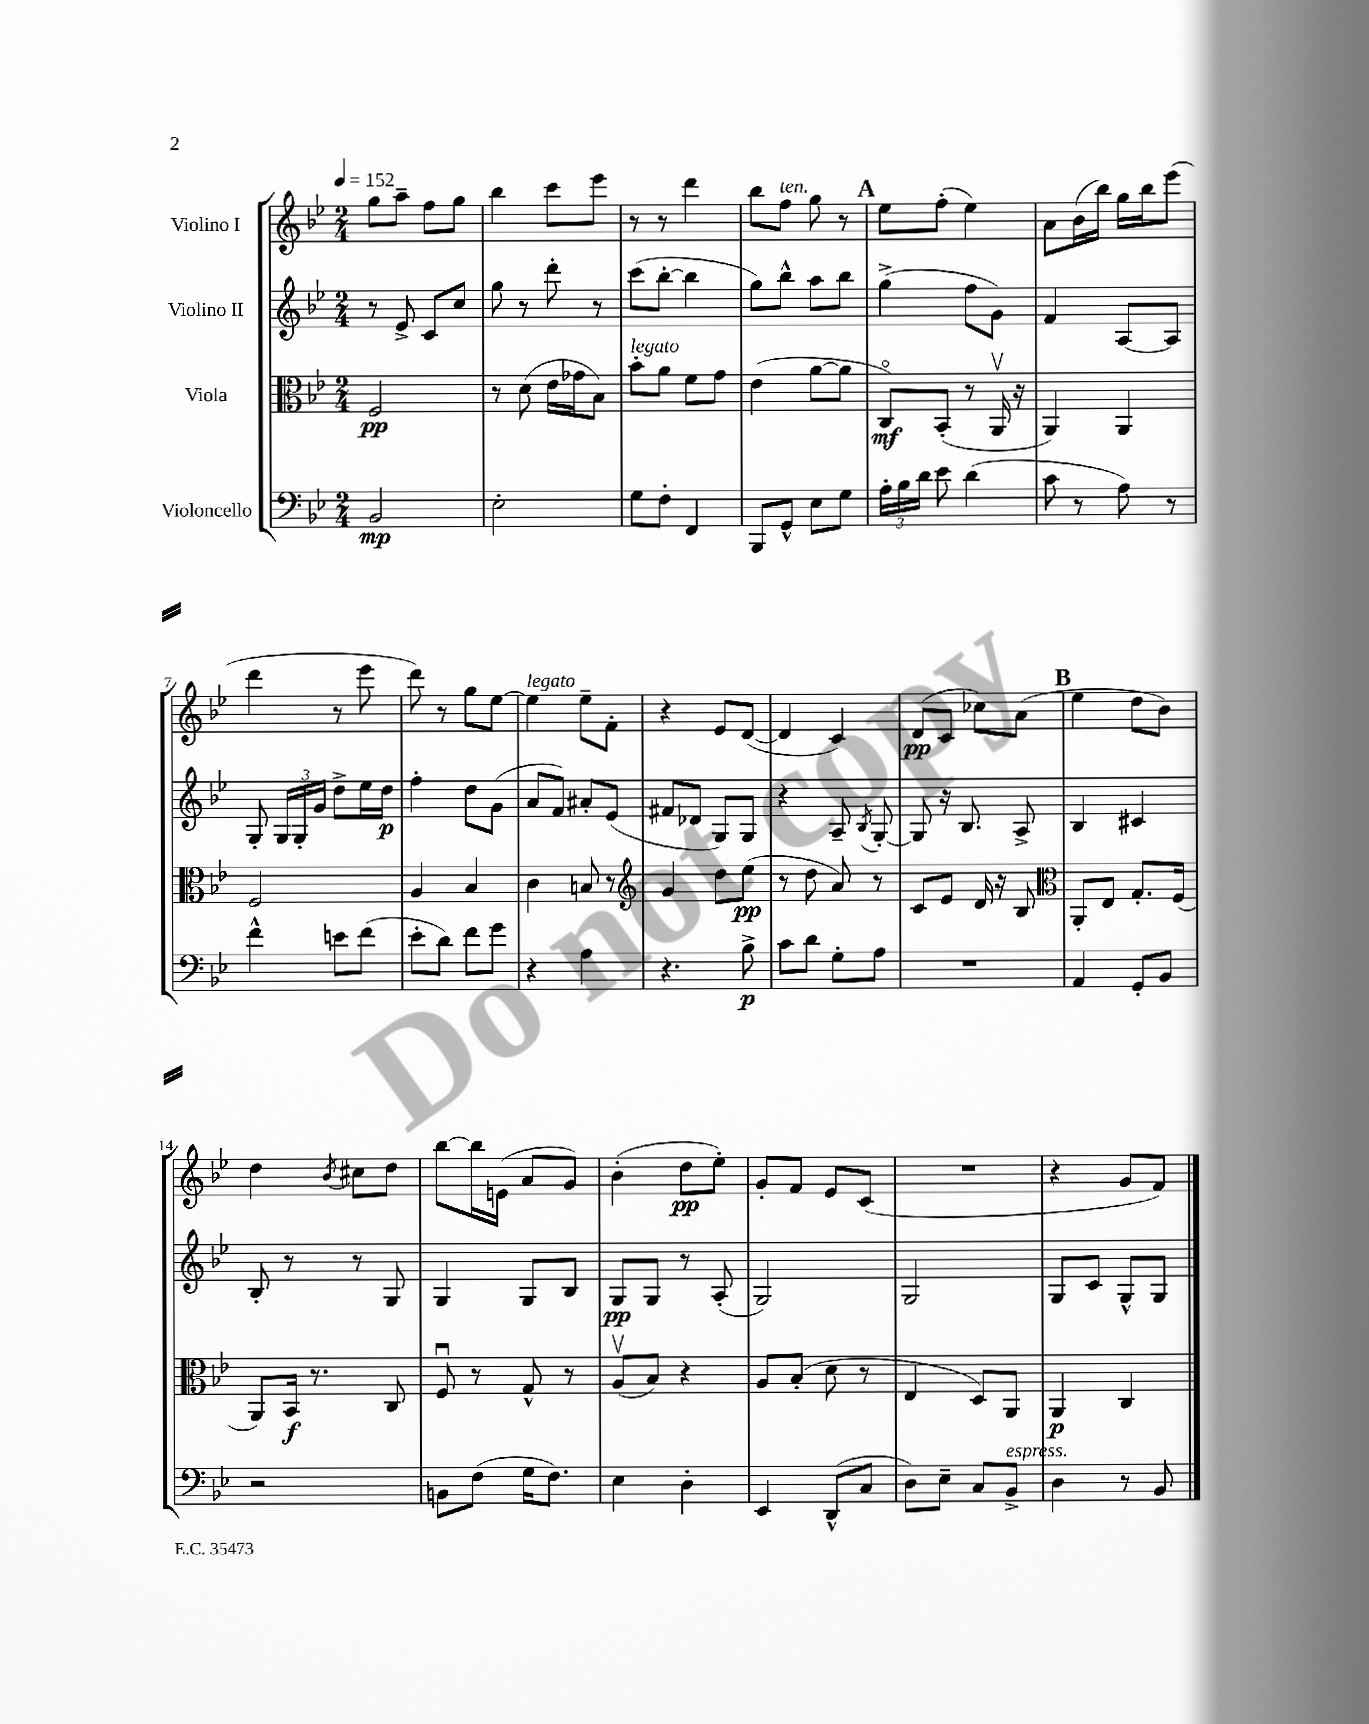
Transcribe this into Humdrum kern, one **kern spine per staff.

**kern	**dynam	**kern	**dynam	**kern	**dynam	**kern	**dynam
*part4	*part4	*part3	*part3	*part2	*part2	*part1	*part1
*staff4	*staff4	*staff3	*staff3	*staff2	*staff2	*staff1	*staff1
*I"Violoncello	*	*I"Viola	*	*I"Violino II	*	*I"Violino I	*
*clefF4	*	*clefC3	*	*clefG2	*	*clefG2	*
*k[b-e-]	*	*k[b-e-]	*	*k[b-e-]	*	*k[b-e-]	*
*M2/4	*	*M2/4	*	*M2/4	*	*M2/4	*
*MM152	*	*MM152	*	*MM152	*	*MM152	*
=1	=1	=1	=1	=1	=1	=1	=1
2BB-/	mp	2F/	pp	8r	.	8gg\L	.
.	.	.	.	8e-^/	.	8aa~\J	.
.	.	.	.	8c/L	.	8ff\L	.
.	.	.	.	8cc/J	.	8gg\J	.
=2	=2	=2	=2	=2	=2	=2	=2
2E-'\	.	8r	.	8gg\	.	4bb-\	.
.	.	(8d\	.	8r	.	.	.
.	.	16e-\LL	.	8ddd'\	.	8ccc\L	.
.	.	16g-X\J	.	.	.	.	.
.	.	8B-\J)	.	8r	.	8eee-\J	.
=3	=3	=3	=3	=3	=3	=3	=3
!	!	!LO:TX:a:i:t=legato	!	!	!	!	!
8G\L	.	8b-'\L	.	(8ccc\L	.	8r	.
8F'\J	.	8a\J	.	[8bb-'\J	.	8r	.
4FF/	.	8f\L	.	4bb-\]	.	4ddd\	.
.	.	8g\J	.	.	.	.	.
=4	=4	=4	=4	=4	=4	=4	=4
8BBB-/L	.	(4e-\	.	8gg\L)	.	8bb-\L	.
!	!	!	!	!	!	!LO:TX:a:i:t=ten.	!
8GG^^/J	.	.	.	8bb-^^\J	.	8ff\J	.
8E-\L	.	[8a\L	.	8aa\L	.	8gg\	.
8G\J	.	8a\J]	.	8bb-\J	.	8r	.
!!LO:REH:place=s1:t=A
=5	=5	=5	=5	=5	=5	=5	=5
24A'\LL	.	8C/L)	mf	(4gg^\	.	8ee-\L	.
24B-\	.	.	.	.	.	.	.
24d\JJ	.	.	.	.	.	.	.
8e-\	.	(8BB-'/J	.	.	.	(8ff'\J	.
(4d\	.	8r	.	8ff\L	.	4ee-\)	.
.	.	16AAv/	.	8g\J)	.	.	.
.	.	16r	.	.	.	.	.
=6	=6	=6	=6	=6	=6	=6	=6
8c\	.	4AA/)	.	4f/	.	8a\L	.
8r	.	.	.	.	.	(16b-\L	.
.	.	.	.	.	.	16bb-\JJ)	.
8A\)	.	4AA/	.	[8A/L	.	16gg\LL	.
.	.	.	.	.	.	16bb-\J	.
8r	.	.	.	8A/J]	.	(8eee-\J	.
!!LO:LB:g=z
=7	=7	=7	=7	=7	=7	=7	=7
4f^^\	.	2F/	.	8G'/	.	4ddd\	.
.	.	.	.	24G/LL	.	.	.
.	.	.	.	24G'/	.	.	.
.	.	.	.	24g/JJ	.	.	.
8en\L	.	.	.	8dd^\L	.	8r	.
(8f\J	.	.	.	16ee-\L	.	8eee-\	.
.	.	.	.	16dd\JJ	p	.	.
=8	=8	=8	=8	=8	=8	=8	=8
8e-'\L	.	4A/	.	4ff'\	.	8ddd\)	.
8d\J)	.	.	.	.	.	8r	.
8f\L	.	4B-/	.	8dd\L	.	8gg\L	.
8g\J	.	.	.	(8g\J	.	[8ee-\J	.
=9	=9	=9	=9	=9	=9	=9	=9
!	!	!	!	!	!	!LO:TX:a:i:t=legato	!
4r	.	4c\	.	8a/L	.	4ee-\]	.
.	.	.	.	8f/J)	.	.	.
4A\	.	8Bn/	.	8a#X'/L	.	8ee-~\L	.
.	.	8r	.	(8e-/J	.	8f'\J	.
=10	=10	=10	=10	=10	=10	=10	=10
*	*	*clefG2	*	*	*	*	*
4.r	.	4g/	.	8f#X/L	.	4r	.
.	.	.	.	8d-X/J	.	.	.
.	.	8dd\L	.	8G/L)	.	8e-/L	.
8B-^\	p	(8ee-\J	pp	8G/J	.	([8d/J	.
=11	=11	=11	=11	=11	=11	=11	=11
8c\L	.	8r	.	4r	.	4d/]	.
8d\J	.	8dd\	.	.	.	.	.
8G'\L	.	8a/)	.	8A~/	.	4c/)	.
.	.	.	.	8qB-/	.	.	.
8A\J	.	8r	.	[8G'/	.	.	.
=12	=12	=12	=12	=12	=12	=12	=12
2r	.	8c/L	.	8G/]	.	(8d/L	pp
.	.	8e-/J	.	16r	.	8c/J	.
.	.	.	.	8.B-/	.	.	.
.	.	16d/	.	.	.	8cc-X\L)	.
.	.	16r	.	.	.	.	.
.	.	8B-/	.	8A^/	.	(8a\J	.
!!LO:REH:place=s1:t=B
=13	=13	=13	=13	=13	=13	=13	=13
*	*	*clefC3	*	*	*	*	*
4AA/	.	8AA'/L	.	4B-/	.	4ee-\	.
.	.	8E-/J	.	.	.	.	.
8GG'/L	.	8.G'/L	.	4c#X/	.	8dd\L	.
8BB-/J	.	.	.	.	.	8b-\J)	.
.	.	(16F/Jk	.	.	.	.	.
!!LO:LB:g=z
=14	=14	=14	=14	=14	=14	=14	=14
2r	.	8AA/L)	.	8B-'/	.	4dd\	.
.	.	16BB-/Jk	f	8r	.	.	.
.	.	8.r	.	.	.	.	.
.	.	.	.	.	.	8qb-/	.
.	.	.	.	8r	.	8cc#X\L	.
.	.	8C/	.	8G/	.	8dd\J	.
=15	=15	=15	=15	=15	=15	=15	=15
8BBn\L	.	8Fu/	.	4G/	.	[8bb-\L	.
(8F\J	.	8r	.	.	.	16bb-\L]	.
.	.	.	.	.	.	(16en\JJ	.
16G\KL	.	8G^^/	.	8G/L	.	8a/L	.
8.F\J)	.	.	.	.	.	.	.
.	.	8r	.	8B-/J	.	8g/J)	.
=16	=16	=16	=16	=16	=16	=16	=16
4E-\	.	(8Av/L	.	8G/L	pp	(4b-'\	.
.	.	8B-/J)	.	8G/J	.	.	.
4D'\	.	4r	.	8r	.	8dd\L	pp
.	.	.	.	(8A'/	.	8ee-'\J)	.
=17	=17	=17	=17	=17	=17	=17	=17
4EE-/	.	8A/L	.	2G/)	.	8g'/L	.
.	.	(8B-'/J	.	.	.	8f/J	.
(8DD^^/L	.	8d\	.	.	.	8e-/L	.
8C/J	.	8r	.	.	.	(8c/J	.
=18	=18	=18	=18	=18	=18	=18	=18
8D\L)	.	4E-/	.	2G/	.	2r	.
8E-~\J	.	.	.	.	.	.	.
8C/L	.	8D/L)	.	.	.	.	.
!LO:TX:a:i:t=espress.	!	!	!	!	!	!	!
8BB-^/J	.	8AA/J	.	.	.	.	.
=19	=19	=19	=19	=19	=19	=19	=19
4D\	.	4AA/	p	8G/L	.	4r	.
.	.	.	.	8c/J	.	.	.
8r	.	4C/	.	8G^^/L	.	8g/L	.
8BB-/	.	.	.	8G/J	.	8f/J)	.
==	==	==	==	==	==	==	==
*-	*-	*-	*-	*-	*-	*-	*-
